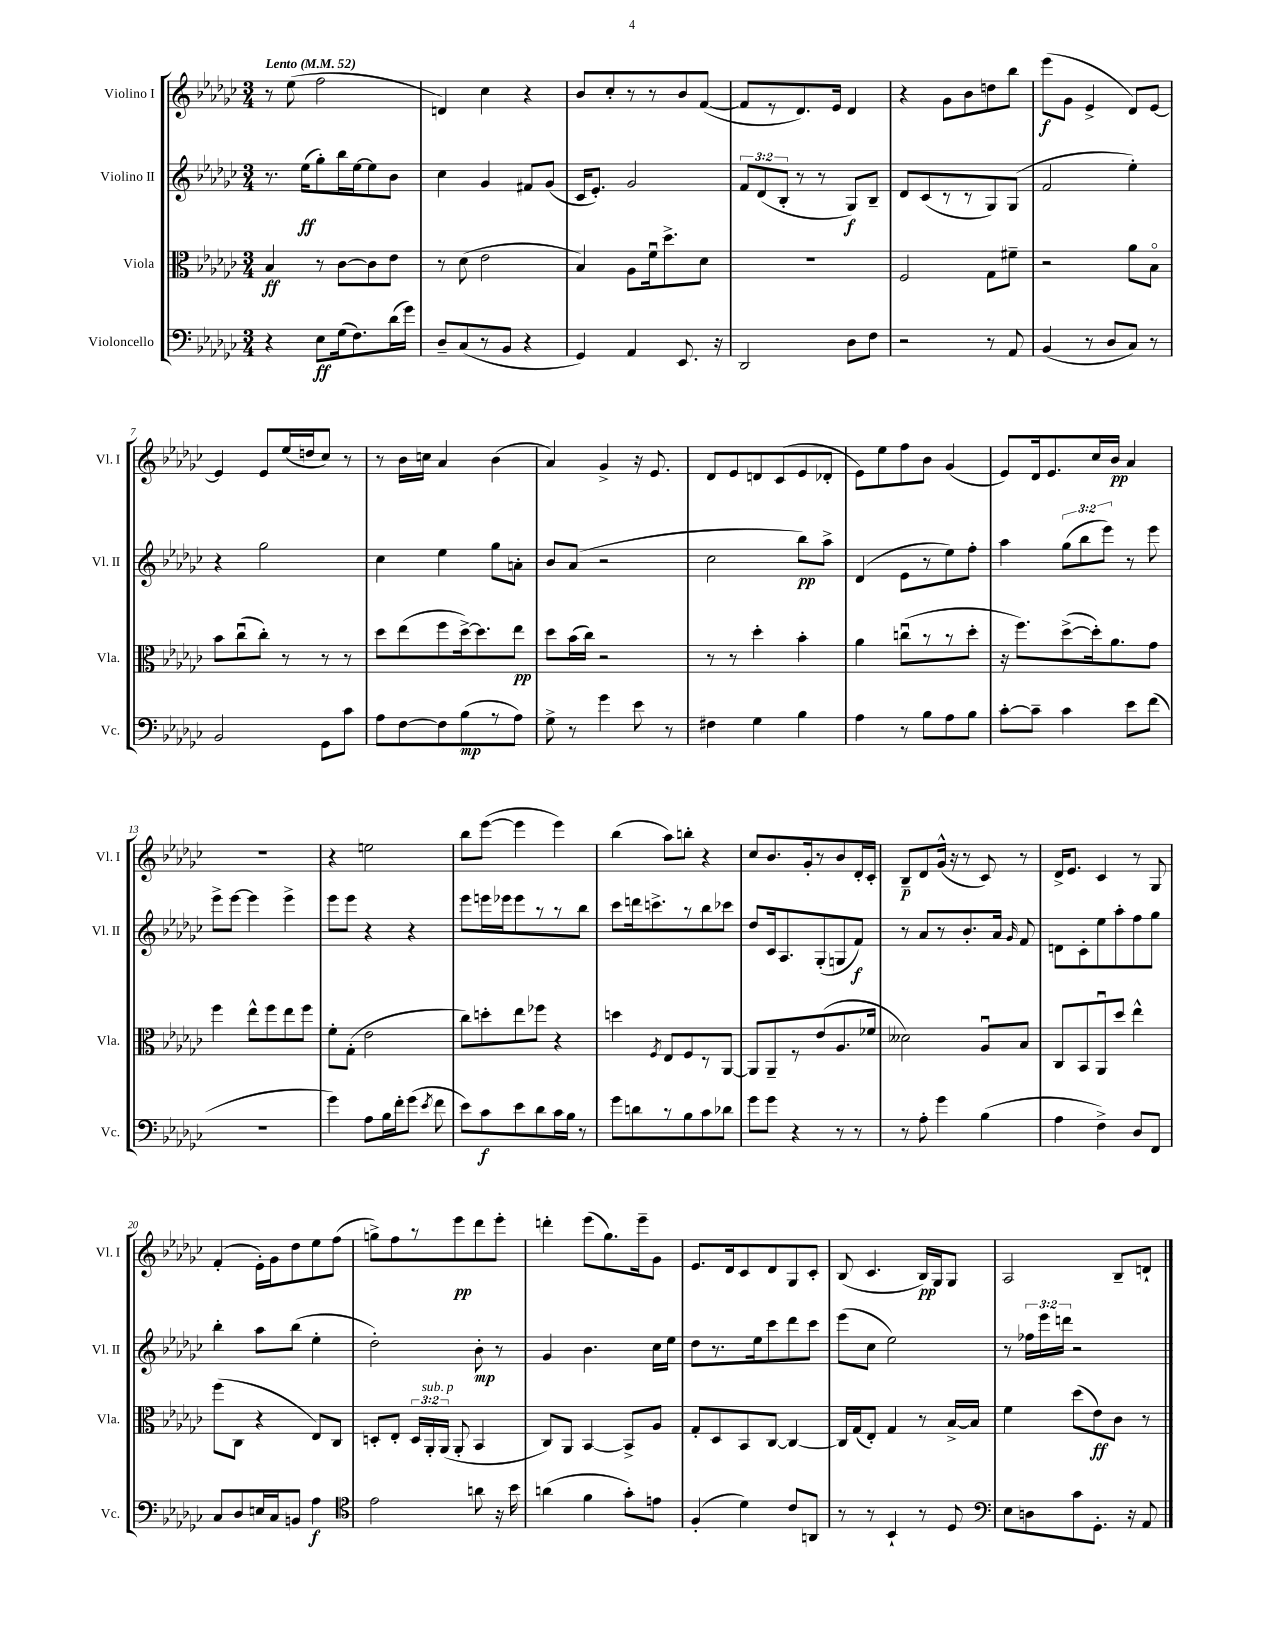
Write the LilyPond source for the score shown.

<<
\new StaffGroup <<
\new Staff = "s0" \with { instrumentName = "Violino I" shortInstrumentName = "Vl. I" } {
    \clef treble \key ges \major \numericTimeSignature \time 3/4 \tempo "Lento" 4 = 52
    \autoBeamOff r8 ees''8( f''2 |
    d'4) ces''4 r4 |
    bes'8[ ces''8-. r8 r8 bes'8 f'8]~( |
    f'8[ r8 des'8.) ees'16] des'4 |
    r4 ges'8[ bes'8 d''8 bes''8] |
    ees'''8[\f( ges'8] ees'4-> des'8[) ees'8]~ |
    ees'4 ees'8[ ees''16( d''16 ces''8]) r8 |
    r8 bes'16[ c''16] aes'4 bes'4( |
    aes'4) ges'4-> r16 ees'8. |
    des'8[ ees'8 d'8 ces'8( ees'8 des'8]-. |
    ees'8[) ees''8 f''8 bes'8] ges'4( |
    ees'8[) des'16 ees'8. ces''16 bes'16]\pp aes'4 |
    R2. |
    r4 e''2 |
    bes''8[ ees'''8]~( ees'''4 ees'''4) |
    bes''4( aes''8[) b''8]-. r4 |
    ces''8[ bes'8. ges'16-. r8 bes'8 des'16-. ces'16]-. |
    bes8[--\p des'8 ges'16]-^( r16 r8 ces'8) r8 |
    des'16[-> ees'8.] ces'4 r8 ges8 |
    f'4-.( ees'16[-.) ges'16 des''8 ees''8 f''8]( |
    g''8[->) f''8 r8 ees'''8\pp des'''8 ees'''8]-. |
    d'''4-. ees'''8[( ges''8.) ees'''16-- ges'8] |
    ees'8.[ des'16 ces'8 des'8 ges8 ces'8]-. |
    bes8( ces'4. bes16[\pp) ges16 ges8] |
    aes2 bes8[-- d'8]-! \bar "|." |
}
\new Staff = "s1" \with { instrumentName = "Violino II" shortInstrumentName = "Vl. II" } {
    \clef treble \key ges \major \numericTimeSignature \time 3/4 \override Staff.TupletNumber.text = #tuplet-number::calc-fraction-text
    \autoBeamOff r8. ees''16[\ff( ges''8-.) bes''16 ees''16~ ees''8 bes'8] |
    ces''4 ges'4 fis'8[ ges'8]( |
    ces'16[ ees'8.]-.) ges'2 |
    \tuplet 3/2 { f'8[ des'8( bes8]-. } r8 r8 ges8[\f) bes8]-- |
    des'8[ ces'8( r8 r8 ges8) ges8]( |
    f'2 ees''4-.) |
    r4 ges''2 |
    ces''4 ees''4 ges''8[ a'8]-. |
    bes'8[ aes'8]( r2 |
    ces''2 bes''8[\pp) aes''8]-> |
    des'4( ees'8[ r8 ees''8) f''8]-. |
    aes''4 \tuplet 3/2 { ges''8[( bes''8 ees'''8]) } r8 ees'''8 |
    ees'''8[-> ees'''8]~ ees'''4 ees'''4-> |
    ees'''8[ ees'''8] r4 r4 |
    ees'''8[ e'''16 ees'''16 ees'''8 r8 r8 bes''8] |
    ces'''8[ d'''16 c'''8.-> r8 bes''8 ces'''8] |
    des''8[ ces'16 aes8. ges8-.( g8 f'8]\f) |
    r8 aes'8[ r8 bes'8.-. aes'16] \grace { ges'16 } f'8 |
    d'8[ ces'8-. ees''8 aes''8-. f''8 ges''8] |
    bes''4-. aes''8[ bes''8]( ees''4-. |
    des''2-.) bes'8-.\mp r8 |
    ges'4 bes'4. ces''16[ ees''16] |
    des''8[ r8. ees''16 ces'''8 des'''8 ces'''8] |
    ees'''8[( ces''8] ees''2) |
    r8 \tuplet 3/2 { fes''16[ ees'''16 d'''16] } r2 \bar "|." |
}
\new Staff = "s2" \with { instrumentName = "Viola" shortInstrumentName = "Vla." } {
    \clef alto \key ges \major \numericTimeSignature \time 3/4 \override Staff.TupletNumber.text = #tuplet-number::calc-fraction-text
    \autoBeamOff bes4\ff r8 ces'8[~ ces'8 ees'8] |
    r8 des'8( ees'2 |
    bes4) aes8[ f'16\downbow des''8.-> des'8] |
    R2. |
    f2 ges8[ fis'8]-- |
    r2 aes'8[ bes8]\flageolet |
    bes'8[ ces''8\downbow( ces''8]-.) r8 r8 r8 |
    des''8[ ees''8( f''8 des''16~->) des''8. ees''8]\pp |
    des''8[ bes'16( ces''16]) r2 |
    r8 r8 des''4-. bes'4-. |
    aes'4 c''8[\downbow( r8 r8 des''8]-. |
    r16 f''8.[) des''8~->( des''16-.) aes'8. ges'8] |
    f''4 ees''8[-^ f''8 ees''8 f''8] |
    f'8[-. ges8]-.( ees'2 |
    ces''8[) d''8-. ees''8 fes''8] r4 |
    d''4 \acciaccatura { f8 } ees8[ f8 r8 aes,8]~ |
    aes,8[ aes,8-- r8 ees'8( aes8. fes'16] |
    deses'2) aes8[\downbow bes8] |
    ces8[ bes,8 aes,8\downbow des''8] ees''4-^ |
    f''8[( ces8] r4 ees8[) ces8] |
    d8[-. ees8]-. \tuplet 3/2 { d16[ aes,16-.^\markup { \italic "sub. p" } aes,16]( } aes,8-. bes,4 |
    ces8[) aes,8] bes,4~ bes,8[-> aes8] |
    ges8[-. des8 bes,8 ces8]~ ces4~ |
    ces16[ ges16( ees8]-.) ges4 r8 bes16[~-> bes16] |
    f'4 des''8[( ees'8\ff) ces'8] r8 \bar "|." |
}
\new Staff = "s3" \with { instrumentName = "Violoncello" shortInstrumentName = "Vc." } {
    \clef bass \key ges \major \numericTimeSignature \time 3/4
    \autoBeamOff r4 ees8[\ff ges16( f8.) des'16( ges'16]) |
    des8[-- ces8( r8 bes,8] r4 |
    ges,4) aes,4 ees,8. r16 |
    des,2 des8[ f8] |
    r2 r8 aes,8 |
    bes,4( r8 des8[ ces8]) r8 |
    bes,2 ges,8[ ces'8] |
    aes8[ f8~ f8 bes8\mp( r8 aes8]) |
    ges8-> r8 ges'4 ees'8 r8 |
    fis4 ges4 bes4 |
    aes4 r8 bes8[ aes8 bes8] |
    ces'8[~-. ces'8]-- ces'4 ees'8[ f'8]( |
    R2. |
    ges'4) aes8[ bes16 f'16-. ges'8]( \acciaccatura { ees'8 } f'8 |
    ees'8[) ces'8\f ees'8 des'8 ces'16 bes16] r8 |
    ges'8[ d'8 r8 bes8 ces'8 des'8] |
    ges'8[ ges'8] r4 r8 r8 |
    r8 aes8-. ges'4 bes4( |
    aes4 f4->) des8[ f,8] |
    ces8[ des8 e16 ces16 b,8] aes4\f |
    \clef tenor ees'2 a'8 r16 bes'16 |
    a'4( f'4 ges'8[-.) e'8] |
    f4-.( des'4) ces'8[ a,8] |
    r8 r8 bes,4-! r8 des8 |
    \clef bass ees8[ d8 ces'8 ges,8.]-. r16 aes,8 \bar "|." |
}
>>
>>
